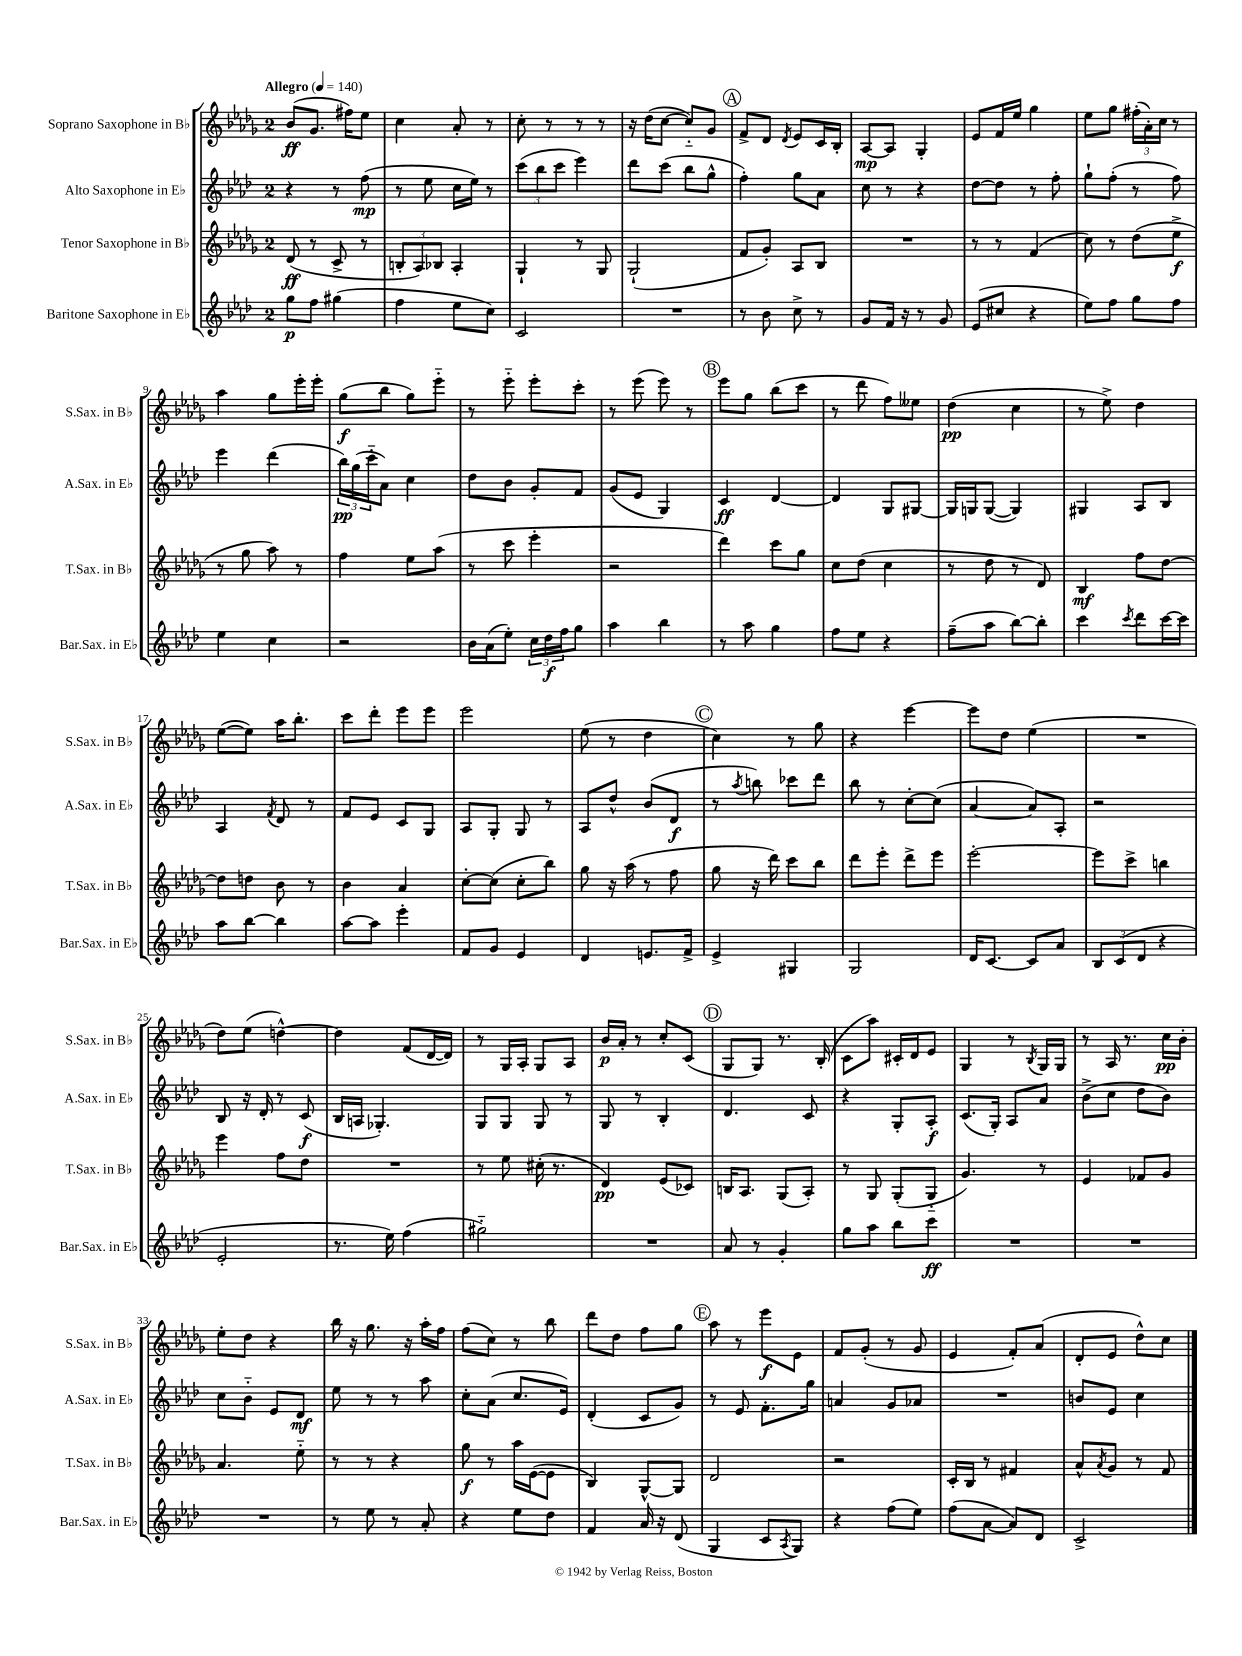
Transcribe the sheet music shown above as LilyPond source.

<<
\new StaffGroup <<
\new Staff = "s0" \with { instrumentName = "Soprano Saxophone in Bb" shortInstrumentName = "S.Sax. in Bb" } {
    \clef treble \key des \major \once \override Staff.TimeSignature.style = #'single-digit \time 2/4 \tempo "Allegro" 4 = 140
    bes'8\ff( ges'8. fis''16) ees''8 |
    c''4 aes'8-. r8 |
    c''8-. r8 r8 r8 |
    r16 des''16( c''8~ c''8-_) ges'8 |
    \mark \markup { \circle "A" } f'8-> des'8 \acciaccatura { des'8 } ees'8 c'16 bes16-. |
    aes8~\mp aes8 ges4-. |
    ees'8 f'16 ees''16 ges''4 |
    ees''8 ges''8 \tuplet 3/2 { fis''16-.( aes'16-.) c''16 } r8 |
    aes''4 ges''8 ees'''16-. ees'''16-. |
    ges''8\f( bes''8 ges''8) ees'''8-_ |
    r8 ees'''8-_ ees'''8-. c'''8-. |
    r8 ees'''8( ees'''8) r8 |
    \mark \markup { \circle "B" } ees'''8 ges''8 bes''8( c'''8 |
    r8 des'''8 f''8) eeses''8 |
    des''4\pp( c''4 |
    r8 ees''8->) des''4 |
    ees''8~( ees''8) aes''16 bes''8.-. |
    c'''8 des'''8-. ees'''8 ees'''8 |
    ees'''2 |
    ees''8( r8 des''4 |
    \mark \markup { \circle "C" } c''4) r8 ges''8 |
    r4 ees'''4~ |
    ees'''8 des''8 ees''4( |
    R2 |
    des''8) ees''8( d''4~-^) |
    d''4 f'8( des'16~ des'16) |
    r8 ges16 aes16-. ges8 aes8 |
    bes'16\p aes'16-. r8 c''8-. c'8( |
    \mark \markup { \circle "D" } ges8 ges8) r8. bes16-.( |
    c'8 aes''8) cis'16-. des'16 ees'8 |
    ges4 r8 \acciaccatura { bes8 } ges16 ges16 |
    r8 aes16 r8. c''16\pp bes'16-. |
    ees''8-. des''8 r4 |
    bes''16 r16 ges''8. r16 aes''16-. f''16 |
    f''8( c''8) r8 bes''8 |
    des'''8 des''8 f''8 ges''8 |
    \mark \markup { \circle "E" } aes''8 r8 ees'''8\f ees'8 |
    f'8 ges'8-.( r8 ges'8 |
    ees'4 f'8-.) aes'8( |
    des'8-. ees'8 des''8-^) c''8 \bar "|." |
}
\new Staff = "s1" \with { instrumentName = "Alto Saxophone in Eb" shortInstrumentName = "A.Sax. in Eb" } {
    \clef treble \key aes \major \once \override Staff.TimeSignature.style = #'single-digit \time 2/4
    r4 r8 f''8\mp( |
    r8 ees''8 c''16 ees''16) r8 |
    \tuplet 3/2 { c'''8( bes''8 c'''8 } ees'''4) |
    des'''8 c'''8( bes''8 g''8-^ |
    \mark \markup { \circle "A" } f''4-.) g''8 aes'8 |
    c''8 r8 r4 |
    des''8~ des''8 r8 f''8-. |
    g''8-! f''8-.( r8 f''8) |
    ees'''4 des'''4( |
    \tuplet 3/2 { bes''16\pp) g''16( c'''16-_ } aes'8) c''4 |
    des''8 bes'8 g'8-. f'8 |
    g'8( ees'8 g4) |
    \mark \markup { \circle "B" } c'4\ff des'4~ |
    des'4 g8 gis8~ |
    gis16 g16 g8~( g4) |
    gis4 aes8 bes8 |
    aes4 \acciaccatura { f'8 } des'8 r8 |
    f'8 ees'8 c'8 g8 |
    aes8 g8-. g8 r8 |
    aes8 des''8-^ bes'8( des'8\f |
    \mark \markup { \circle "C" } r8 \acciaccatura { aes''8 } b''8) ces'''8 des'''8 |
    bes''8 r8 c''8~-. c''8( |
    aes'4~ aes'8) aes8-. |
    r2 |
    bes8 r16 des'16-. r8 c'8\f( |
    bes16 a16 ges4.-.) |
    g8 g8 g8 r8 |
    g8 r8 bes4-. |
    \mark \markup { \circle "D" } des'4. c'8 |
    r4 g8-. aes8-.\f |
    c'8.( g16-.) aes8 aes'8 |
    bes'8->( c''8 des''8 bes'8) |
    c''8 bes'8-_ ees'8 des'8\mf |
    ees''8 r8 r8 aes''8 |
    c''8-. aes'8( c''8. ees'16) |
    des'4-.( c'8 g'8) |
    \mark \markup { \circle "E" } r8 ees'8 f'8.-. g''16 |
    a'4 g'8 aes'8 |
    R2 |
    b'8 ees'8 c''4 \bar "|." |
}
\new Staff = "s2" \with { instrumentName = "Tenor Saxophone in Bb" shortInstrumentName = "T.Sax. in Bb" } {
    \clef treble \key des \major \once \override Staff.TimeSignature.style = #'single-digit \time 2/4
    des'8\ff( r8 c'8-> r8 |
    \tuplet 3/2 { b8-. aes8) bes8 } aes4-. |
    ges4-! r8 ges8 |
    ges2-!( |
    \mark \markup { \circle "A" } f'8 ges'8-.) aes8 bes8 |
    R2 |
    r8 r8 f'4( |
    c''8) r8 des''8( ees''8->\f |
    r8 ges''8 aes''8) r8 |
    f''4 ees''8 aes''8( |
    r8 c'''8 ees'''4-. |
    r2 |
    \mark \markup { \circle "B" } des'''4) c'''8 ges''8 |
    c''8 des''8( c''4 |
    r8 des''8 r8 des'8) |
    bes4\mf f''8 des''8~ |
    des''8 d''8 bes'8 r8 |
    bes'4 aes'4 |
    c''8~-. c''8( c''8-. bes''8) |
    ges''8 r16 aes''16( r8 f''8 |
    \mark \markup { \circle "C" } ges''8 r16 des'''16) c'''8 bes''8 |
    des'''8 ees'''8-. des'''8-> ees'''8 |
    ees'''2~-. |
    ees'''8 c'''8-> b''4 |
    ees'''4 f''8 des''8 |
    R2 |
    r8 ees''8 cis''16-.( r8. |
    des'4\pp) ees'8( ces'8) |
    \mark \markup { \circle "D" } b16 aes8. ges8( aes8-.) |
    r8 ges8 ges8-.( ges8-_ |
    ges'4.) r8 |
    ees'4 fes'8 ges'8 |
    aes'4. ees''8-_ |
    r8 r8 r4 |
    ges''8\f r8 aes''16 ees'16~( ees'8 |
    bes4) ges8~-^ ges8 |
    \mark \markup { \circle "E" } des'2 |
    r2 |
    c'16-. bes16 r8 fis'4 |
    aes'8-^ \acciaccatura { aes'8 } ges'8 r8 f'8 \bar "|." |
}
\new Staff = "s3" \with { instrumentName = "Baritone Saxophone in Eb" shortInstrumentName = "Bar.Sax. in Eb" } {
    \clef treble \key aes \major \once \override Staff.TimeSignature.style = #'single-digit \time 2/4
    g''8\p f''8 gis''4( |
    f''4 ees''8 c''8) |
    c'2 |
    R2 |
    \mark \markup { \circle "A" } r8 bes'8 c''8-> r8 |
    g'8 f'16 r16 r8 g'8 |
    ees'8( cis''8 r4 |
    ees''8) f''8 g''8 f''8 |
    ees''4 c''4 |
    r2 |
    bes'16 aes'16( ees''8-.) \tuplet 3/2 { c''16 des''16\f f''16 } g''8 |
    aes''4 bes''4 |
    \mark \markup { \circle "B" } r8 aes''8 g''4 |
    f''8 ees''8 r4 |
    f''8--( aes''8 bes''8~) bes''8-. |
    c'''4 \acciaccatura { c'''8 } des'''8 c'''16~ c'''16 |
    aes''8 bes''8~ bes''4 |
    aes''8~ aes''8 ees'''4-. |
    f'8 g'8 ees'4 |
    des'4 e'8. f'16-> |
    \mark \markup { \circle "C" } ees'4-> gis4 |
    g2 |
    des'16 c'8.~ c'8 aes'8 |
    \tuplet 3/2 { bes8 c'8( des'8 } r4 |
    ees'2-. |
    r8. ees''16) f''4( |
    gis''2-_) |
    R2 |
    \mark \markup { \circle "D" } aes'8 r8 g'4-. |
    g''8 aes''8 bes''8 c'''8\ff |
    R2 |
    R2 |
    R2 |
    r8 ees''8 r8 aes'8-. |
    r4 ees''8 des''8 |
    f'4 aes'16 r16 des'8( |
    \mark \markup { \circle "E" } g4 c'8 \acciaccatura { aes8 } g8) |
    r4 f''8( ees''8) |
    f''8( aes'8~ aes'8) des'8 |
    c'2-> \bar "|." |
}
>>
>>
